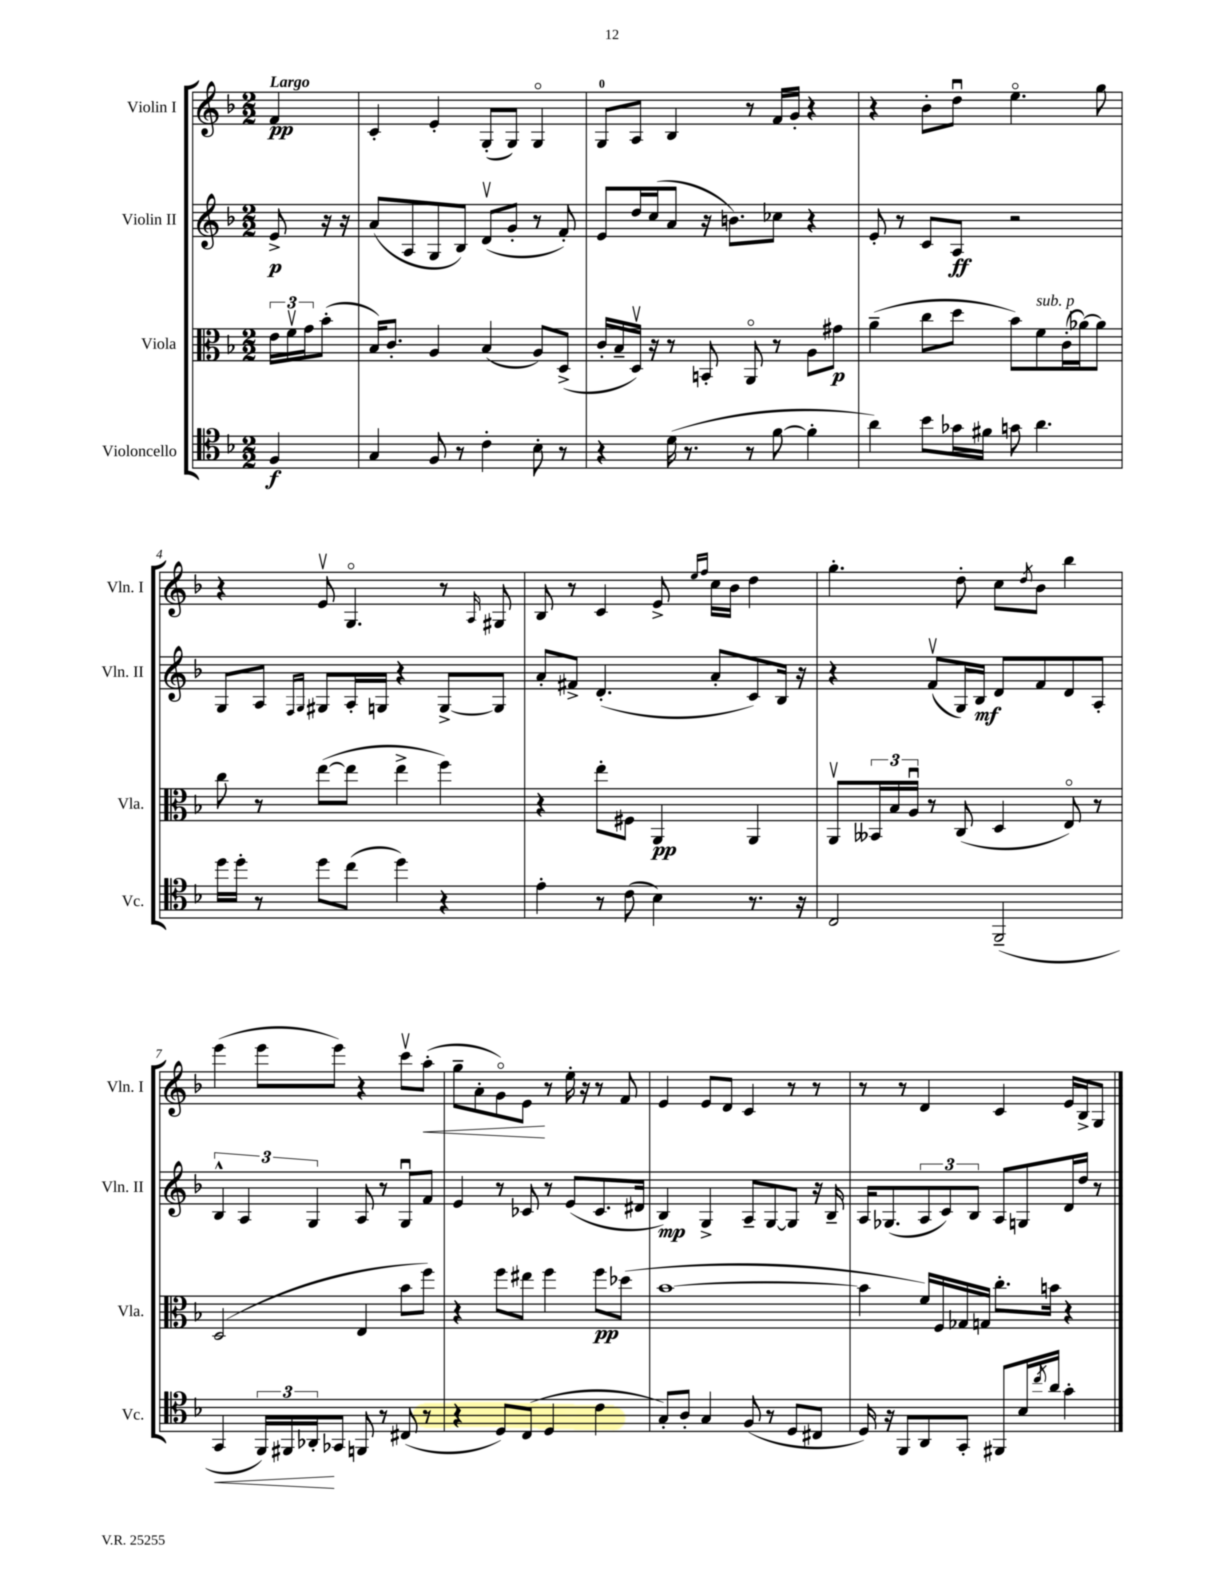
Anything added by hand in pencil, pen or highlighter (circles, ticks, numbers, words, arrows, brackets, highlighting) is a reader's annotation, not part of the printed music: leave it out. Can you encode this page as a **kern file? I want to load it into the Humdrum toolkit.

**kern	**dynam	**kern	**dynam	**kern	**dynam	**kern	**dynam
*part4	*part4	*part3	*part3	*part2	*part2	*part1	*part1
*staff4	*staff4	*staff3	*staff3	*staff2	*staff2	*staff1	*staff1
*I"Violoncello	*	*I"Viola	*	*I"Violin II	*	*I"Violin I	*
*I'Vc.	*	*I'Vla.	*	*I'Vln. II	*	*I'Vln. I	*
*clefC4	*	*clefC3	*	*clefG2	*	*clefG2	*
*k[b-]	*	*k[b-]	*	*k[b-]	*	*k[b-]	*
*M2/2	*	*M2/2	*	*M2/2	*	*M2/2	*
=	=	=	=	=	=	=	=
!	!	!	!	!	!	!LO:TX:a:B:t=Largo	!
4F/	f	24e\LL	.	8e^/	p	4f/	pp
.	.	24fv\	.	.	.	.	.
.	.	24g\J	.	.	.	.	.
.	.	(8b-'\J	.	16r	.	.	.
.	.	.	.	16r	.	.	.
=1	=1	=1	=1	=1	=1	=1	=1
4G/	.	16B-/KL)	.	(8a/L	.	4c'/	.
.	.	8.c'/J	.	.	.	.	.
.	.	.	.	8A/	.	.	.
8F/	.	4A/	.	8G/	.	4e'/	.
8r	.	.	.	8B-/J)	.	.	.
4c'\	.	(4B-/	.	(8dv/L	.	(8G'/L	.
.	.	.	.	8g'/J	.	8G/J)	.
8B-'\	.	8A/L)	.	8r	.	4G/	.
8r	.	(8D^/J	.	8f'/)	.	.	.
=2	=2	=2	=2	=2	=2	=2	=2
4r	.	16c'/LL	.	8e/L	.	8G/L	.
.	.	16B-~/	.	.	.	.	.
.	.	16Dv/JJ)	.	16dd/L	.	8A/J	.
.	.	16r	.	(16cc/J	.	.	.
(16d\	.	8r	.	8a/J	.	4B-/	.
8.r	.	.	.	.	.	.	.
.	.	8BBn'/	.	16r	.	.	.
.	.	.	.	8.bn\L)	.	.	.
8r	.	8AA/	.	.	.	8r	.
[8f\	.	8r	.	8cc-X\J	.	16f/LL	.
.	.	.	.	.	.	16g'/JJ	.
4f'\]	.	8A\L	.	4r	.	4r	.
.	.	8g#X\J	p	.	.	.	.
=3	=3	=3	=3	=3	=3	=3	=3
4a\)	.	(4a~\	.	8e'/	.	4r	.
.	.	.	.	8r	.	.	.
8b-\L	.	8cc\L	.	8c/L	.	8b-'\L	.
16g-X\L	.	8dd\J	.	8A/J	ff	8ddu\J	.
16f#X\JJ	.	.	.	.	.	.	.
8gn\	.	8b-\L)	.	2r	.	4.ee\	.
!	!	!LO:TX:a:i:t=sub. p	!	!	!	!	!
4.a\	.	8f\	.	.	.	.	.
.	.	(16c'\L	.	.	.	.	.
.	.	[16a-X\J)	.	.	.	.	.
.	.	8a-\J]	.	.	.	8gg\	.
!!LO:LB:g=z
=4	=4	=4	=4	=4	=4	=4	=4
16dd\LL	.	8cc\	.	8G/L	.	4r	.
16dd'\JJ	.	.	.	.	.	.	.
8r	.	8r	.	8A/J	.	.	.
.	.	.	.	16qqF/LL	.	.	.
.	.	.	.	16qqG/JJ	.	.	.
8dd\L	.	([8ee\L	.	8G#X/L	.	8ev/	.
(8cc\J	.	8ee\J]	.	16A'/L	.	4.G/	.
.	.	.	.	16Gn/JJ	.	.	.
4dd\)	.	4ee^\	.	4r	.	.	.
4r	.	4ff\)	.	[8G^/L	.	8r	.
.	.	.	.	.	.	16qqA/	.
.	.	.	.	8G/J]	.	8G#X/	.
=5	=5	=5	=5	=5	=5	=5	=5
4e'\	.	4r	.	8a'/L	.	8B-/	.
.	.	.	.	8f#X^/J	.	8r	.
8r	.	8ee'\L	.	(4.d'/	.	4c/	.
(8c\	.	8F#X\J	.	.	.	.	.
4B-\)	.	4AA/	pp	.	.	8e^/	.
.	.	.	.	.	.	16qqee/LL	.
.	.	.	.	.	.	16qqff/JJ	.
.	.	.	.	8a'/L	.	16cc\LL	.
.	.	.	.	.	.	16b-\JJ	.
8.r	.	4AA/	.	8c/)	.	4dd\	.
.	.	.	.	16B-/Jk	.	.	.
16r	.	.	.	16r	.	.	.
=6	=6	=6	=6	=6	=6	=6	=6
2C/	.	8AAv/L	.	4r	.	4.gg'\	.
.	.	24BB--X/L	.	.	.	.	.
.	.	24B-/	.	.	.	.	.
.	.	24Au/JJ	.	.	.	.	.
.	.	8r	.	(8fv/L	.	.	.
.	.	(8C/	.	16G/L)	.	8dd'\	.
.	.	.	.	16B-/JJ	mf	.	.
(2FF~/	.	4D/	.	8d/L	.	8cc\L	.
.	.	.	.	.	.	8qdd/	.
.	.	.	.	8f/	.	8b-\J	.
.	.	8E/)	.	8d/	.	4bb-\	.
.	.	8r	.	8A'/J	.	.	.
!!LO:LB:g=z
=7	=7	=7	=7	=7	=7	=7	=7
!	!LO:HP:b	!	!	!	!	!	!
4GG/	<	(2D/	.	6B-^^/	.	(4eee\	.
.	.	.	.	6A/	.	.	.
24FF/LL)	.	.	.	.	.	8eee\L	.
24FF#X/	.	.	.	.	.	.	.
24AA-X'/J	.	.	.	6G/	.	.	.
8GG-X/J	[	.	.	.	.	8eee\J)	.
8FFn/	.	4E/	.	8A/	.	4r	.
8r	.	.	.	8r	.	.	.
(8C#X/	.	8b-\L	.	8Gu/L	.	8cccv\L	.
!	!	!	!	!	!	!	!LO:HP:b
8r	.	8ff\J)	.	8f/J	.	(8aa'\J	<
=8	=8	=8	=8	=8	=8	=8	=8
4r	.	4r	.	4e/	.	8gg~\L	.
.	.	.	.	.	.	8a'\	.
8D/L)	.	8ff\L	.	8r	.	8g\)	.
(8C/J	.	8ee#X\J	.	8c-X/	.	8e\J	.
4D/	.	4ff\	.	8r	.	8r	[
.	.	.	.	(8e/L	.	16ee'\	.
.	.	.	.	.	.	16r	.
4c\	.	8ff\L	pp	8.c-/	.	8r	.
.	.	(8dd-X\J	.	.	.	8f/	.
.	.	.	.	16d#X/Jk	.	.	.
=9	=9	=9	=9	=9	=9	=9	=9
8G'/L)	.	[1b-	.	4B-/)	mp	4e/	.
8A'/J	.	.	.	.	.	.	.
4G/	.	.	.	4G^/	.	8e/L	.
.	.	.	.	.	.	8d/J	.
(8F/	.	.	.	8A~/L	.	4c/	.
8r	.	.	.	[8G/	.	.	.
8D/L	.	.	.	8G/J]	.	8r	.
8C#X/J	.	.	.	16r	.	8r	.
.	.	.	.	16B-~/	.	.	.
=10	=10	=10	=10	=10	=10	=10	=10
16D/)	.	4b-\]	.	16A/KL	.	8r	.
16r	.	.	.	(8.G-X/	.	.	.
8FF/L	.	.	.	.	.	8r	.
8AA/	.	16f/LL)	.	12A/	.	4d/	.
.	.	16F/	.	.	.	.	.
.	.	.	.	12c/)	.	.	.
8GG'/J	.	16G-X/	.	.	.	.	.
.	.	.	.	12B-/J	.	.	.
.	.	16Gn/JJ	.	.	.	.	.
8FF#X/L	.	8.cc'\L	.	8A/L	.	4c/	.
16B-/L	.	.	.	8Gn/	.	.	.
8qcc/	.	.	.	.	.	.	.
16a/JJ	.	16bn\Jk	.	.	.	.	.
4g'\	.	4r	.	16d/L	.	16e/LL	.
.	.	.	.	16dd/JJ	.	16B-^/J	.
.	.	.	.	8r	.	8G/J	.
==	==	==	==	==	==	==	==
*-	*-	*-	*-	*-	*-	*-	*-
